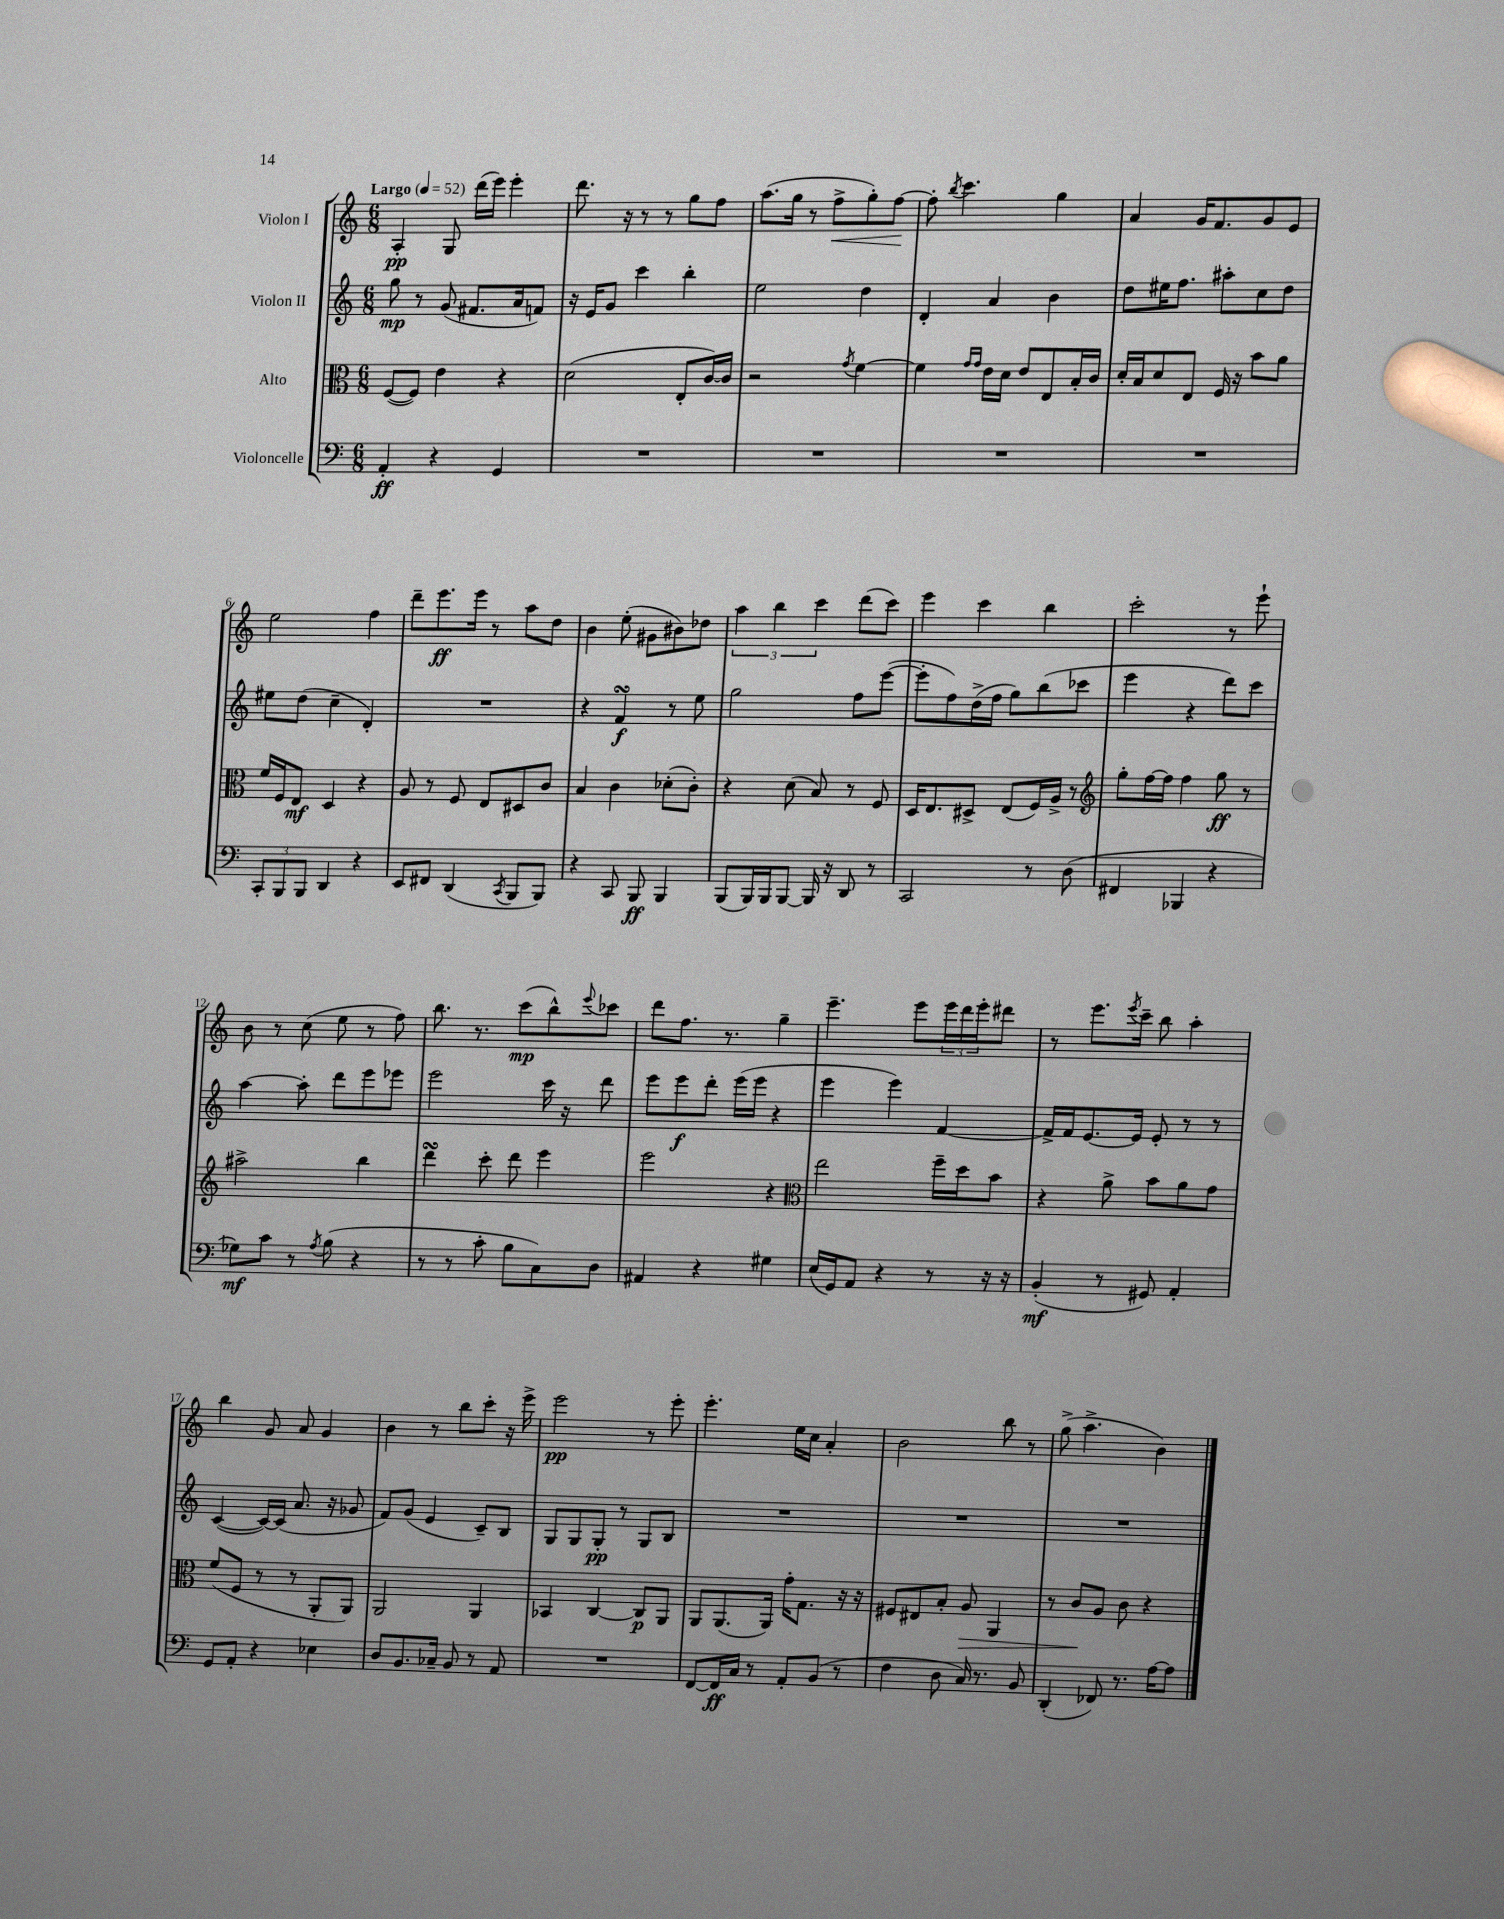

**kern	**kern	**kern	**kern
*staff4	*staff3	*staff2	*staff1
*clefF4	*clefC3	*clefG2	*clefG2
*k[]	*k[]	*k[]	*k[]
*M6/8	*M6/8	*M6/8	*M6/8
*MM52	*MM52	*MM52	*MM52
4AA'	([8F	8gg	4A'
.	8F])	8r	.
4r	4e	(8g	8G
.	.	8.f#	(16ddd
.	.	.	16eee)
4GG	4r	.	4eee'
.	.	16a	.
.	.	8f)	.
=	=	=	=
2.r	(2d	16r	8.ddd
.	.	16e	.
.	.	8g	.
.	.	.	16r
.	.	4ccc	8r
.	.	.	8r
.	8E'	4bb'	8gg
.	[16c)	.	8ff
.	16c]	.	.
=	=	=	=
2.r	2r	2ee	(8.aa
.	.	.	16gg
.	.	.	8r
.	.	.	8ff^
.	8qg	.	.
.	[4f	4dd	8gg')
.	.	.	[8ff
=	=	=	=
2.r	4f]	4d'	8ff']
.	.	.	8qbb
.	.	.	4.ccc
.	16qqg	.	.
.	16qqg	.	.
.	16e	4a	.
.	16d	.	.
.	8e	.	.
.	8E	4b	4gg
.	16B'	.	.
.	16c	.	.
=	=	=	=
2.r	16d'	8dd	4a
.	16B	.	.
.	8d	16ee#	.
.	.	8.ff	.
.	8E	.	16g
.	.	.	8.f
.	16F	8aa#'	.
.	16r	.	.
.	8b	8cc	8g
.	8a	8dd	8e
=	=	=	=
12CC'	16f	8ee#	2ee
.	16F	.	.
12BBB	.	.	.
.	8E	(8dd	.
12BBB	.	.	.
4DD	4D	4cc~	.
4r	4r	4d')	4ff
=	=	=	=
8EE	8A	2.r	8ddd~
8FF#	8r	.	8.eee
(4DD	8F	.	.
.	.	.	16eee
.	8E	.	8r
8qCC	.	.	.
8BBB	8D#	.	8aa
8BBB)	8c	.	8dd
=	=	=	=
4r	4B	4r	4b
8CC	4c	4f	(8ee'
8BBB	.	.	8g#
4BBB	(8d-'	8r	8b#)
.	8c')	8ee	8dd-
=	=	=	=
(8BBB	4r	2gg	6aa
16BBB)	.	.	.
.	.	.	6bb
16BBB	.	.	.
[8BBB	(8d	.	.
.	.	.	6ccc
16BBB]	8B)	.	.
16r	.	.	.
8DD	8r	8ff	(8ddd
8r	8F	([8eee	8ccc)
=	=	=	=
2CC	16D	8eee']	4eee
.	8.E	.	.
.	.	8ff)	.
.	8D#^	(16dd^	4ccc
.	.	16ff	.
.	(8E	8gg)	.
8r	16F)	(8bb	4bb
.	16A^	.	.
(8D	8r	8ccc-	.
=	=	=	=
*	*clefG2	*	*
4FF#	8gg'	4eee	2ccc'
.	[16ff	.	.
.	16ff]	.	.
4BBB-	4ff	4r	.
4r	8gg	8ddd)	8r
.	8r	8ccc	8eee`
=	=	=	=
8G-)	2aa#^	[4aa	8b
8c	.	.	8r
8r	.	8aa']	(8cc
8qA	.	.	.
(8B	.	8ddd	8ee
4r	4bb	8eee	8r
.	.	8eee-	8ff)
=	=	=	=
8r	4ddd	2eee	8.bb
8r	.	.	.
.	.	.	8.r
8c'	8ccc'	.	.
8B	8ddd	.	(8ccc
8C)	4eee	16ccc	8bb^^)
.	.	16r	.
.	.	.	8qqeee
8D	.	8ddd	8ccc-
=	=	=	=
4AA#	2eee	8eee	8ddd
.	.	8eee	8.ff
4r	.	8ddd'	.
.	.	.	8.r
.	.	(16eee	.
.	.	16eee	.
4G#	4r	4r	4gg~
=	=	=	=
*	*clefC3	*	*
(16E	2ee	4eee	4.eee~
16GG)	.	.	.
8AA	.	.	.
4r	.	4eee)	.
.	.	.	8eee
8r	16ff~	[4f	24eee
.	.	.	24ddd
.	16dd	.	.
.	.	.	24eee'
16r	8b	.	8ddd#
16r	.	.	.
=	=	=	=
(4BB'	4r	16f^]	8r
.	.	16f	.
.	.	[8.e	8.eee
8r	8a^	.	.
.	.	.	8qeee
.	.	16e]	16ccc~
8GG#)	8b	8e'	8bb
4AA'	8a	8r	4aa'
.	8g	8r	.
=	=	=	=
8GG	(8f	([4c	4bb
8AA'	8F	.	.
4r	8r	16c_)	8g
.	.	(16c]	.
.	8r	8.a	8a
4E-	8AA'	.	4g
.	.	16r	.
.	8AA)	8g-	.
=	=	=	=
8D	2AA	8f)	4b
8.BB	.	(8g	.
.	.	4e	8r
16C-~	.	.	.
8BB	.	.	8bb
8r	4AA	8c~)	8ccc'
8AA	.	8B	16r
.	.	.	16eee^
=	=	=	=
2.r	4BB-	8G	2eee
.	.	8G	.
.	[4C	8G'	.
.	.	8r	.
.	8C]	8G	8r
.	8AA	8B	8eee'
=	=	=	=
[8FF	8AA	2.r	4.eee'
16FF]	(8.AA	.	.
16C	.	.	.
8r	.	.	.
.	16AA)	.	.
8AA'	16g'	.	16ee
.	8.G	.	16cc
(8BB	.	.	4a'
8r	16r	.	.
.	16r	.	.
=	=	=	=
4F	8F#	2.r	2b
.	8E#	.	.
8D	8B'	.	.
16C)	8A	.	.
8.r	.	.	.
.	4AA	.	8bb
8BB	.	.	8r
=	=	=	=
(4DD'	8r	2.r	(8gg^
.	8c	.	4.aa^
8FF-)	8A	.	.
8.r	8c	.	.
.	4r	.	4b)
[16A	.	.	.
8A]	.	.	.
==	==	==	==
*-	*-	*-	*-
